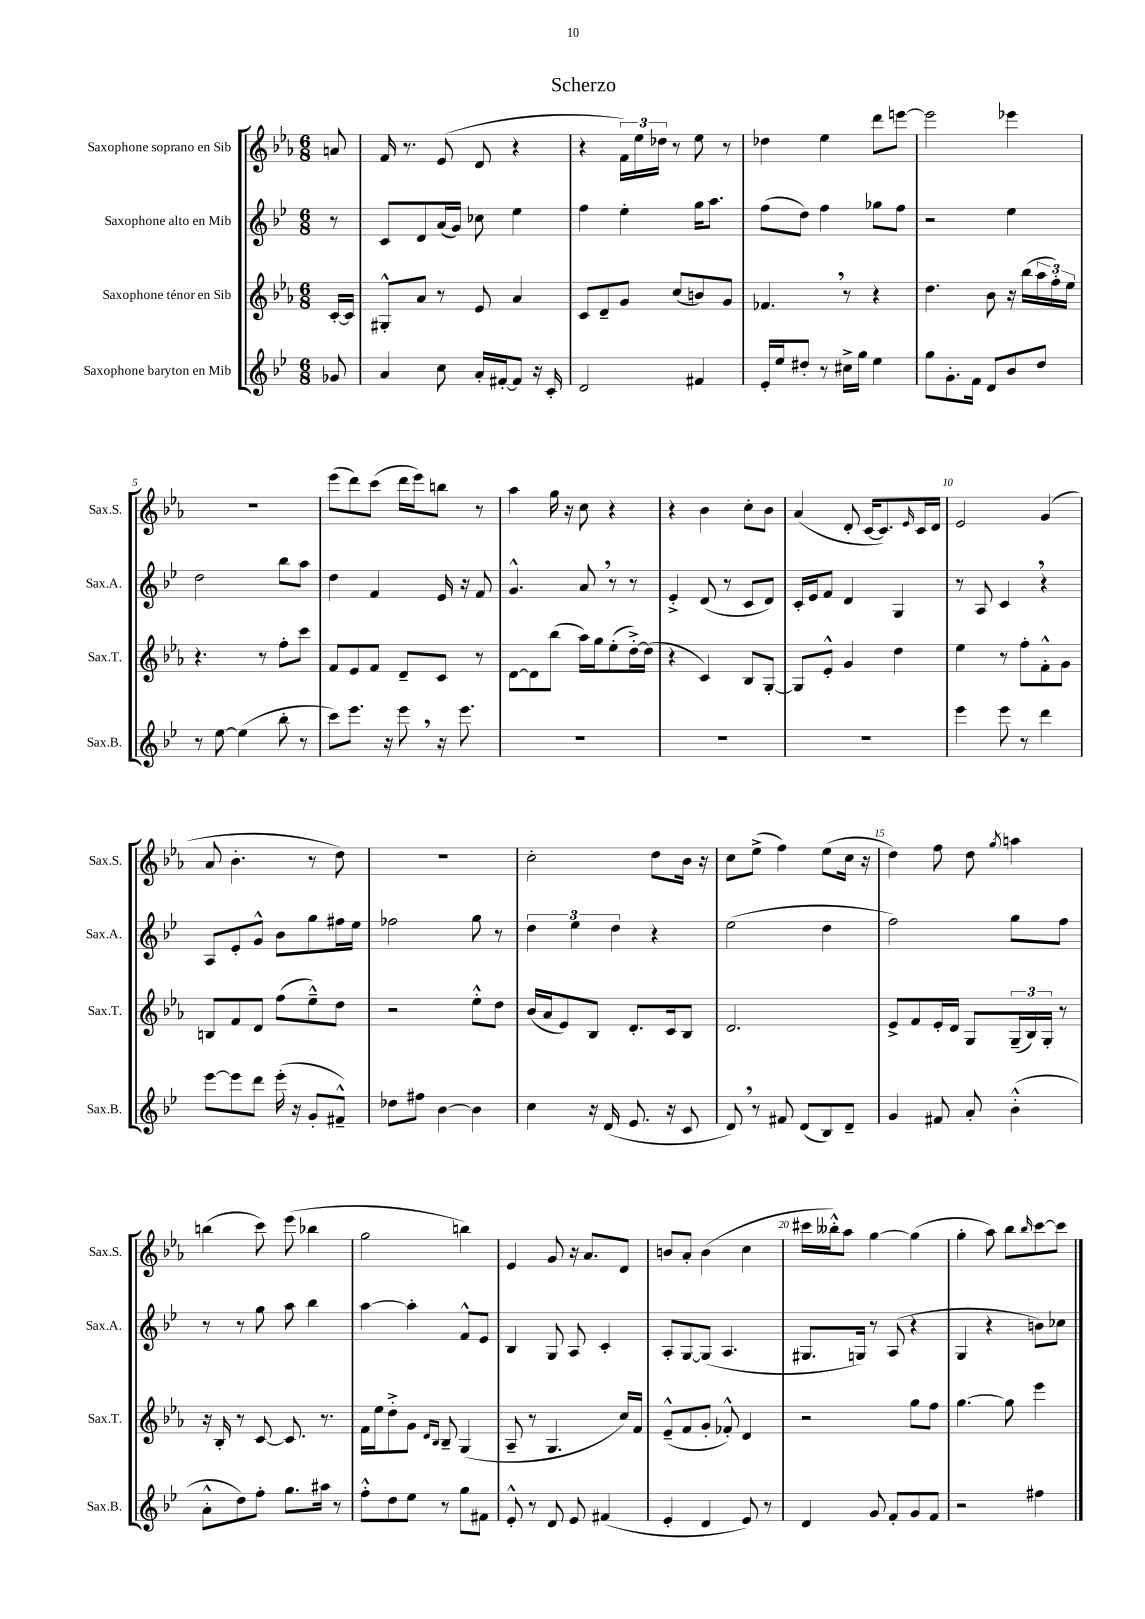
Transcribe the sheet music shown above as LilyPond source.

\header { title = "Scherzo" }
<<
\new StaffGroup <<
\new Staff = "s0" \with { instrumentName = "Saxophone soprano en Sib" shortInstrumentName = "Sax.S." } {
    \clef treble \key ees \major \numericTimeSignature \time 6/8 \partial 8
    a'8 |
    f'16 r8. ees'8( d'8 r4 |
    r4 \tuplet 3/2 { f'16) ees''16 des''16 } r8 ees''8 r8 |
    des''4 ees''4 d'''8 e'''8~ |
    e'''2 ees'''4 |
    R2. |
    ees'''8( d'''8) c'''8( d'''16 ees'''16) b''8 r8 |
    aes''4 g''16 r16 c''8 r4 |
    r4 bes'4 c''8-. bes'8 |
    aes'4( d'8-. c'16~ c'8.) \grace { ees'16 } c'16 d'16 |
    ees'2 g'4( |
    aes'8 bes'4.-. r8 d''8) |
    R2. |
    c''2-. d''8 bes'16 r16 |
    c''8 ees''8->( f''4) ees''8( c''16 r16 |
    d''4) f''8 d''8 \acciaccatura { g''8 } a''4 |
    b''4( c'''8) ees'''8( bes''4 |
    g''2 b''4) |
    ees'4 g'8 r16 aes'8. d'8 |
    b'8 aes'8-. b'4( c''4 |
    cis'''16 beses''16-.-^) aes''8 g''4~ g''4( |
    g''4-. aes''8) bes''8 \grace { bes''16 } c'''8~ c'''8 \bar "|." |
}
\new Staff = "s1" \with { instrumentName = "Saxophone alto en Mib" shortInstrumentName = "Sax.A." } {
    \clef treble \key bes \major \numericTimeSignature \time 6/8 \partial 8
    r8 |
    c'8 d'8 a'16( g'16) ces''8 ees''4 |
    f''4 ees''4-. g''16 a''8. |
    f''8( d''8) f''4 ges''8 f''8 |
    r2 ees''4 |
    d''2 bes''8 a''8 |
    d''4 f'4 ees'16 r16 f'8 |
    g'4.-^ a'8 \breathe r8 r8 |
    ees'4-.-> d'8( r8 c'8 d'8) |
    c'16-. ees'16 f'8 d'4 g4 |
    r8 a8 c'4 \breathe r4 |
    a8 ees'8-. g'8-^ bes'8 g''8 fis''16 ees''16 |
    fes''2 g''8 r8 |
    \tuplet 3/2 { d''4 ees''4 d''4 } r4 |
    ees''2( d''4 |
    f''2) g''8 f''8 |
    r8 r8 g''8 a''8 bes''4 |
    a''4~ a''4-. f'8-^ ees'8 |
    bes4 g8 a8 c'4-. |
    a8-. g8~ g8( a4. |
    gis8. g16) r8 a8( r4 |
    g4 r4 b'8) ces''8 \bar "|." |
}
\new Staff = "s2" \with { instrumentName = "Saxophone ténor en Sib" shortInstrumentName = "Sax.T." } {
    \clef treble \key ees \major \numericTimeSignature \time 6/8 \partial 8
    c'16~-. c'16 |
    gis8-.-^ aes'8 r8 ees'8 aes'4 |
    c'8 d'8-- g'8 c''8( b'8) g'8 |
    fes'4. \breathe r8 r4 |
    d''4. bes'8 r16 bes''16( \tuplet 3/2 { aes''16 f''16-.) ees''16 } |
    r4. r8 f''8-. c'''8 |
    f'8 ees'8 f'8 d'8-- c'8 r8 |
    d'8~ d'8 bes''8( aes''16) g''16 ees''8-.( d''16~-.->) d''16( |
    r4 c'4) bes8 g8~-. |
    g8 ees'8-.-^ g'4 d''4 |
    ees''4 r8 f''8-. f'8-.-^ g'8 |
    b8 f'8 d'8 f''8( ees''8---^) d''8 |
    r2 ees''8-.-^ d''8 |
    bes'16( aes'16 ees'8) bes8 d'8.-. c'16 bes8 |
    d'2. |
    ees'8-> f'8 ees'16-. d'16 g8 \tuplet 3/2 { g16--( bes16) g16-. } r8 |
    r16 bes16-. r8 c'8~ c'8. r8. |
    f'16 ees''16 d''8-.-> g'8 \grace { d'16 bes16 } bes8-- g4( |
    aes8-- r8 g4. c''16) f'16 |
    ees'8---^( f'8 g'8-. fes'8-.-^) d'4 |
    r2 g''8 f''8 |
    g''4.~ g''8 ees'''4 \bar "|." |
}
\new Staff = "s3" \with { instrumentName = "Saxophone baryton en Mib" shortInstrumentName = "Sax.B." } {
    \clef treble \key bes \major \numericTimeSignature \time 6/8 \partial 8
    ges'8 |
    a'4 c''8 a'16-. fis'16~-. fis'8 r16 c'16-. |
    d'2 fis'4 |
    ees'16-. ees''16 dis''8-. r8 cis''16-> g''16 ees''4 |
    g''8 g'8.-. f'16 d'8 bes'8 d''8 |
    r8 ees''8~ ees''4( bes''8-. r8 |
    c'''8) ees'''8. r16 ees'''8 \breathe r16 ees'''8. |
    R2. |
    R2. |
    R2. |
    ees'''4 ees'''8 r8 d'''4 |
    ees'''8~ ees'''8 d'''8 ees'''16-.( r16 g'8-. fis'8---^) |
    des''8 fis''8 bes'4~ bes'4 |
    c''4 r16 d'16( ees'8. r16 c'8 |
    d'8) \breathe r8 fis'8 d'8( bes8) d'8-- |
    g'4 fis'8 a'8-. bes'4-.-^( |
    a'8-.-^ d''8) f''8-. g''8. ais''16 r8 |
    f''8-.-^ d''8 ees''8 r8 g''8 fis'8 |
    ees'8-.-^ r8 d'8 ees'8 fis'4( |
    ees'4-. d'4 ees'8) r8 |
    d'4 g'8 f'8-. g'8 f'8 |
    r2 fis''4 \bar "|." |
}
>>
>>
\layout { \context { \Score \override BarNumber.break-visibility = ##(#f #t #t) barNumberVisibility = #(every-nth-bar-number-visible 5) } }
